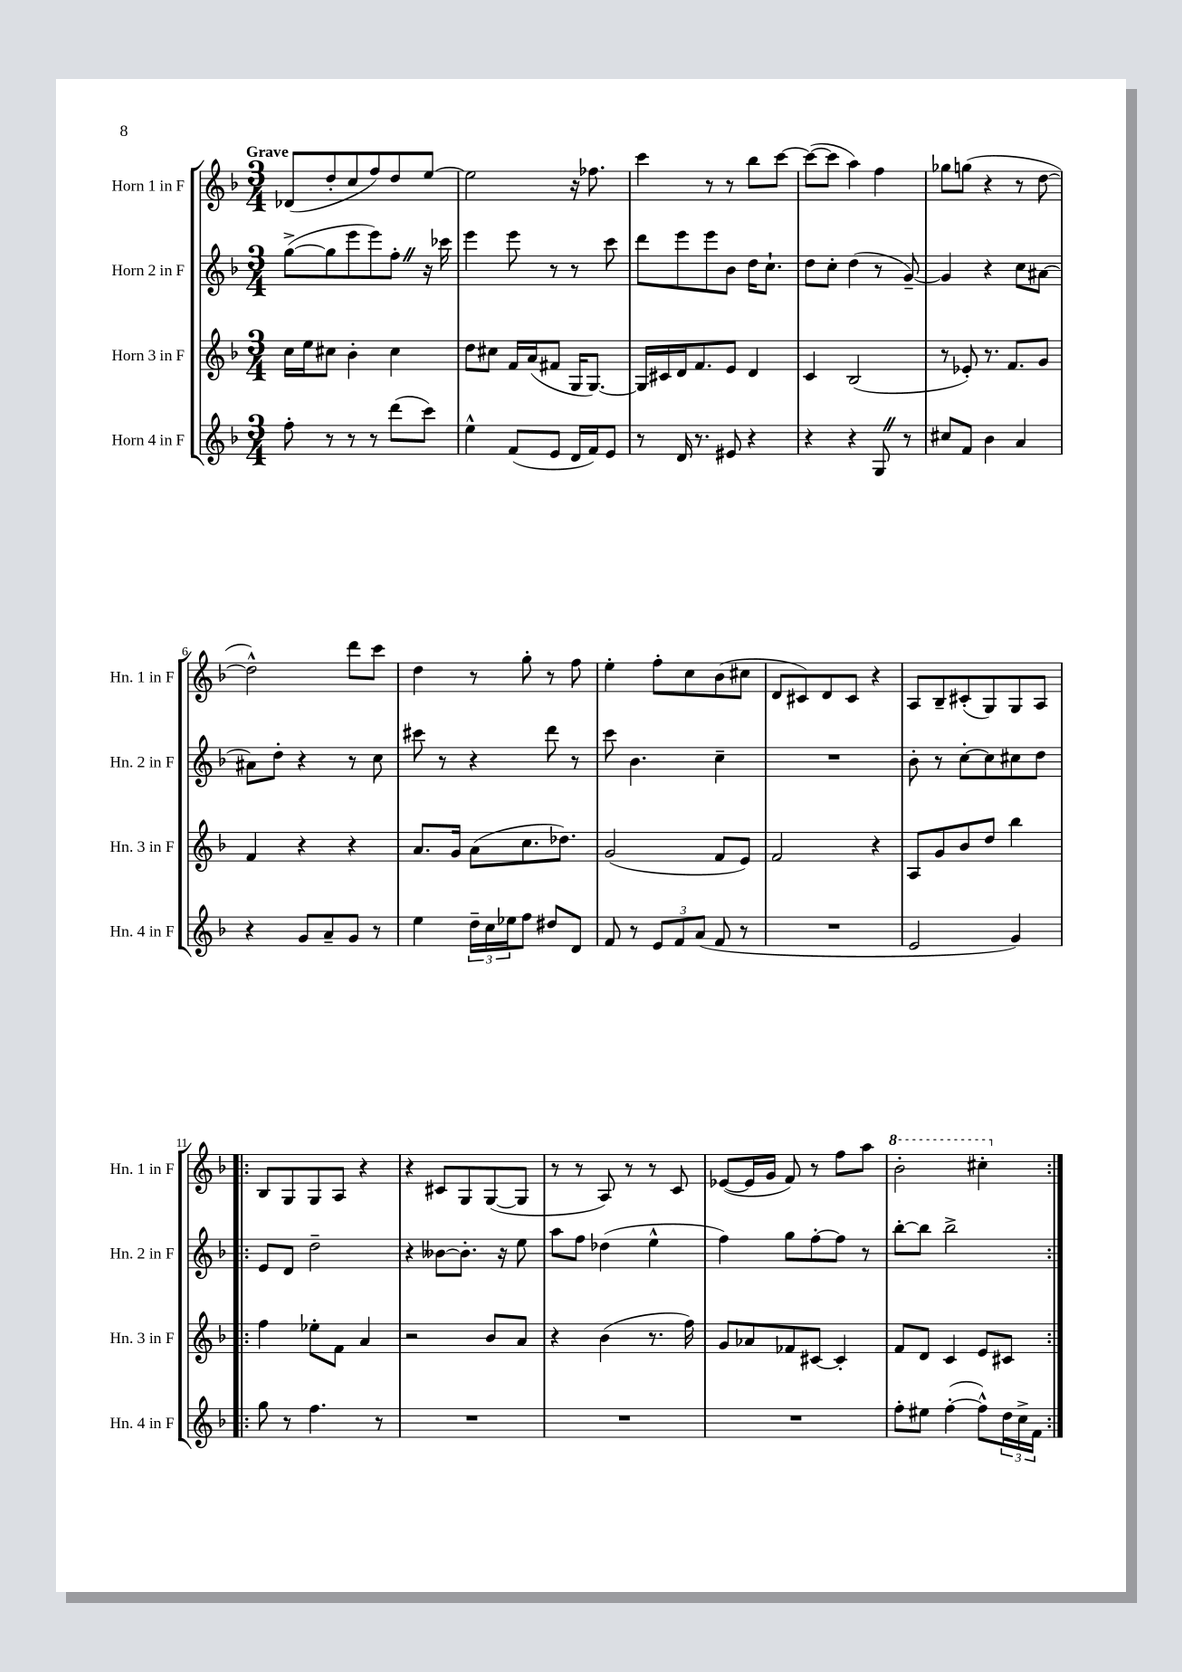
<<
\new StaffGroup <<
\new Staff = "s0" \with { instrumentName = "Horn 1 in F" shortInstrumentName = "Hn. 1 in F" } {
    \clef treble \key f \major \numericTimeSignature \time 3/4 \tempo "Grave"
    des'8( d''8-. c''8 f''8) d''8 e''8~ |
    e''2 r16 fes''8. |
    c'''4 r8 r8 bes''8 c'''8~ |
    c'''8~( c'''8 a''4) f''4 |
    ges''8 g''8( r4 r8 d''8~ |
    d''2-^) d'''8 c'''8 |
    d''4 r8 g''8-. r8 f''8 |
    e''4-. f''8-. c''8 bes'8( cis''8 |
    d'8 cis'8) d'8 cis'8 r4 |
    a8 bes8-- cis'8-.( g8) g8 a8 |
    \repeat volta 2 { bes8 g8 g8 a8 r4 |
    r4 cis'8 g8 g8~( g8 |
    r8 r8 a8) r8 r8 c'8 |
    ees'8~( ees'16 g'16 f'8) r8 f''8 a''8 |
    \ottava #1 bes''2-. cis'''4-. \ottava #0 | }
}
\new Staff = "s1" \with { instrumentName = "Horn 2 in F" shortInstrumentName = "Hn. 2 in F" } {
    \clef treble \key f \major \numericTimeSignature \time 3/4
    g''8~->( g''8 e'''8 e'''8) f''8-. \once \override BreathingSign.text = \markup { \musicglyph "scripts.caesura.straight" } \breathe r16 ces'''16 |
    e'''4 e'''8 r8 r8 c'''8 |
    d'''8 e'''8 e'''8 bes'8 d''16 c''8.-! |
    d''8 c''8-. d''4( r8 g'8~--) |
    g'4 r4 c''8 ais'8~ |
    ais'8 d''8-. r4 r8 c''8 |
    cis'''8 r8 r4 d'''8 r8 |
    c'''8 bes'4. c''4-- |
    R2. |
    bes'8-. r8 c''8~-. c''8 cis''8 d''8 |
    \repeat volta 2 { e'8 d'8 d''2-- |
    r4 beses'8~ beses'8.-. r16 e''8 |
    a''8 f''8 des''4( e''4-^ |
    f''4) g''8 f''8~-. f''8 r8 |
    bes''8~-. bes''8 bes''2-> | }
}
\new Staff = "s2" \with { instrumentName = "Horn 3 in F" shortInstrumentName = "Hn. 3 in F" } {
    \clef treble \key f \major \numericTimeSignature \time 3/4
    c''16 e''16 cis''8 bes'4-. cis''4 |
    d''8 cis''8 f'16 a'16( fis'8 g16 g8.~) |
    g16 cis'16 d'16 f'8. e'8 d'4 |
    c'4 bes2( |
    r8 ees'8-.) r8. f'8. g'8 |
    f'4 r4 r4 |
    a'8. g'16 a'8( c''8. des''8.) |
    g'2( f'8 e'8) |
    f'2 r4 |
    a8 g'8 bes'8 d''8 bes''4 |
    \repeat volta 2 { f''4 ees''8-. f'8 a'4 |
    r2 bes'8 a'8 |
    r4 bes'4( r8. f''16) |
    g'8 aes'8 fes'8 cis'8~ cis'4-. |
    f'8 d'8 c'4 e'8 cis'8 | }
}
\new Staff = "s3" \with { instrumentName = "Horn 4 in F" shortInstrumentName = "Hn. 4 in F" } {
    \clef treble \key f \major \numericTimeSignature \time 3/4
    f''8-. r8 r8 r8 d'''8( c'''8) |
    e''4-^ f'8( e'8 d'16 f'16) e'8 |
    r8 d'16 r8. eis'8 r4 |
    r4 r4 g8 \once \override BreathingSign.text = \markup { \musicglyph "scripts.caesura.straight" } \breathe r8 |
    cis''8 f'8 bes'4 a'4 |
    r4 g'8 a'8-- g'8 r8 |
    e''4 \tuplet 3/2 { d''16-- c''16 ees''16 } f''8 dis''8 d'8 |
    f'8 r8 \tuplet 3/2 { e'8 f'8 a'8( } f'8 r8 |
    R2. |
    e'2 g'4) |
    \repeat volta 2 { g''8 r8 f''4. r8 |
    R2. |
    R2. |
    R2. |
    f''8-. eis''8 f''4~-.( f''8-^) \tuplet 3/2 { d''16 c''16-> f'16 } | }
}
>>
>>
